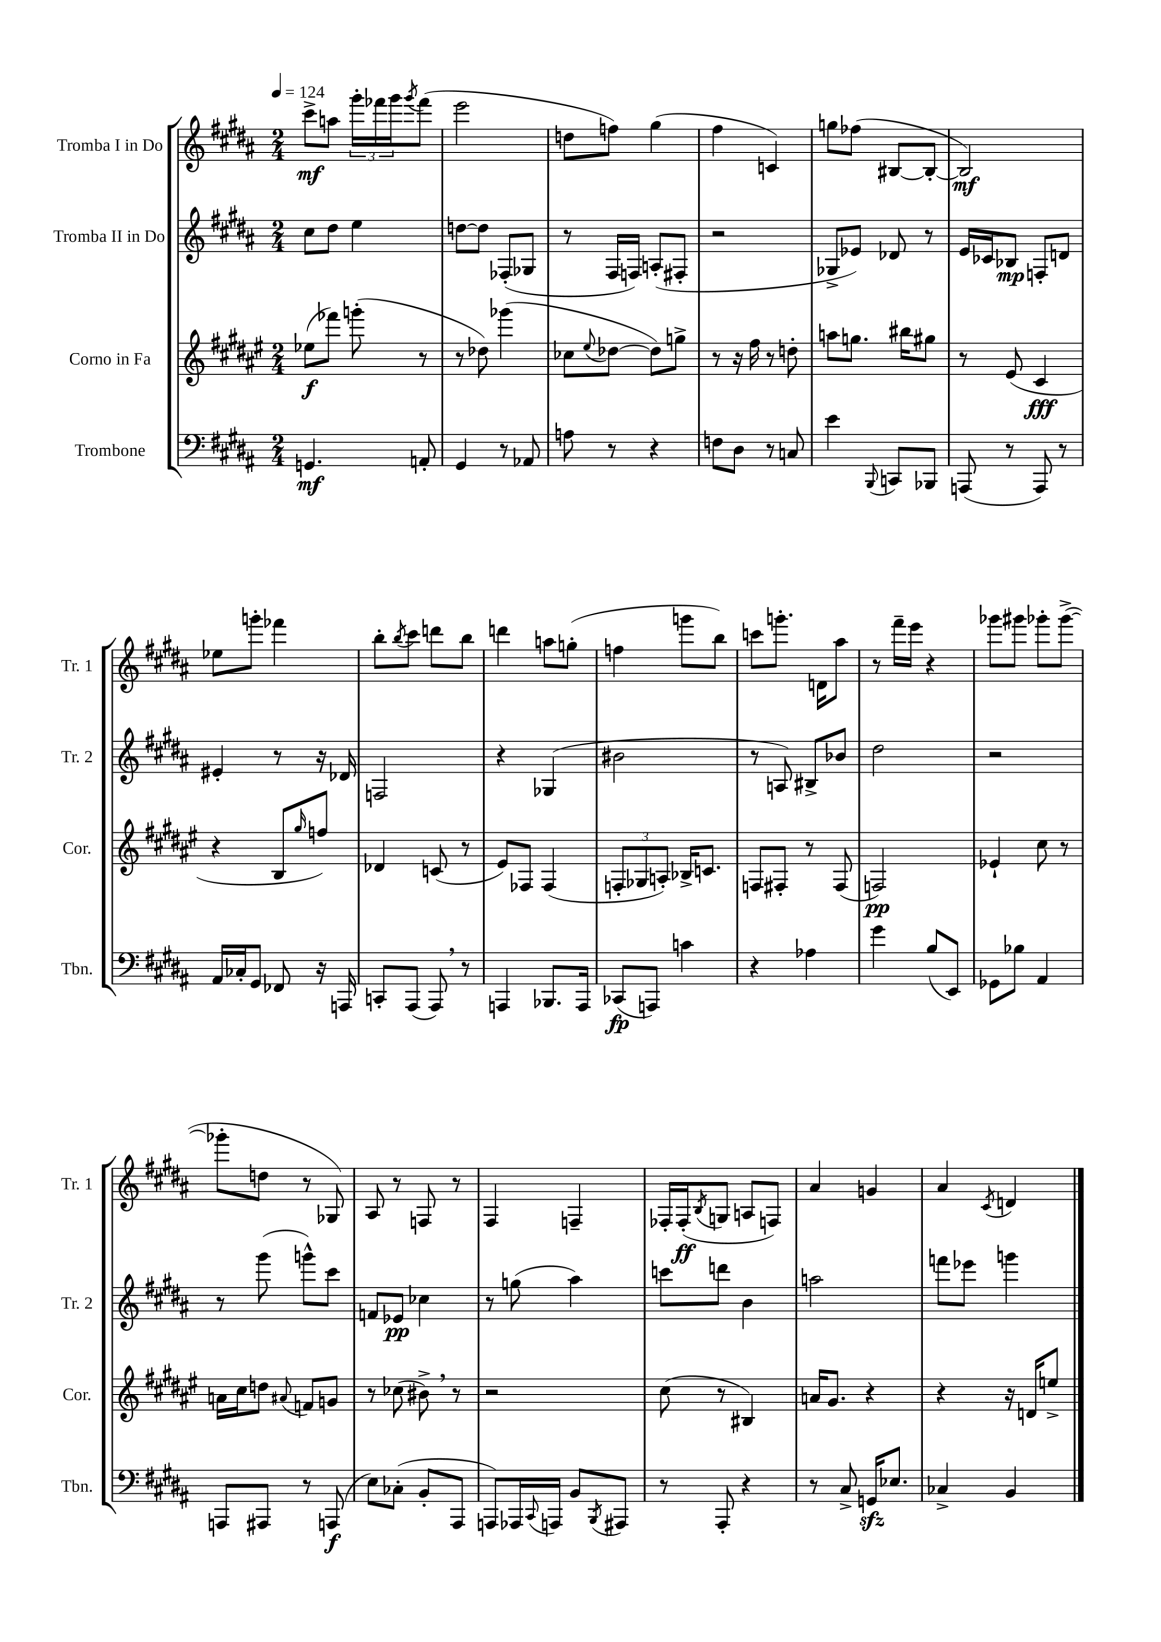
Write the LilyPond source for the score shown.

<<
\new StaffGroup <<
\new Staff = "s0" \with { instrumentName = "Tromba I in Do" shortInstrumentName = "Tr. 1" } {
    \clef treble \key b \major \numericTimeSignature \time 2/4 \tempo 4 = 124
    cis'''8->\mf a''8 \tuplet 3/2 { gis'''16-. fes'''16 gis'''16 } \acciaccatura { gis'''8 } fes'''8( |
    e'''2 |
    d''8 f''8) gis''4( |
    fis''4 c'4) |
    g''8 fes''8( bis8~ bis8~-. |
    bis2\mf) |
    ees''8 g'''8-. fes'''4 |
    b''8-. \acciaccatura { b''8 } cis'''8 d'''8 b''8 |
    d'''4 a''8 g''8-.( |
    f''4 g'''8 b''8) |
    c'''8 g'''8.-. d'16 ais''8 |
    r8 fis'''16-- e'''16 r4 |
    ges'''8 gis'''8 ges'''8-. ges'''8~->( |
    ges'''8-. d''8 r8 ges8) |
    ais8 r8 f8 r8 |
    fis4 f4-- |
    fes16-. fes16-.\ff( \acciaccatura { b8 } g8 a8 f8) |
    ais'4 g'4 |
    ais'4 \acciaccatura { cis'8 } d'4 \bar "|." |
}
\new Staff = "s1" \with { instrumentName = "Tromba II in Do" shortInstrumentName = "Tr. 2" } {
    \clef treble \key b \major \numericTimeSignature \time 2/4
    cis''8 dis''8 e''4 |
    d''8~ d''8 fes8-.( ges8 |
    r8 fis16 f16) a8-.( fis8-. |
    r2 |
    ges8-> ees'8) des'8 r8 |
    e'16 ces'16 bes8\mp f8-. d'8 |
    eis'4-. r8 r16 des'16 |
    f2 |
    r4 ges4( |
    bis'2 |
    r8 a8) bis8-> bes'8 |
    dis''2 |
    r2 |
    r8 gis'''8( g'''8-^) cis'''8 |
    f'8 ees'8\pp ces''4 |
    r8 g''8( ais''4) |
    c'''8 d'''8 b'4 |
    a''2 |
    f'''8 ees'''8 g'''4 \bar "|." |
}
\new Staff = "s2" \with { instrumentName = "Corno in Fa" shortInstrumentName = "Cor." } {
    \clef treble \key fis \major \numericTimeSignature \time 2/4
    ees''8\f( fes'''8) g'''8-.( r8 |
    r8 des''8) ges'''4( |
    ces''8 \appoggiatura { eis''8 } des''8~ des''8) g''8-> |
    r8 r16 fis''16 r8 d''8-. |
    a''8 g''8. bis''16 gis''8 |
    r8 eis'8( cis'4\fff |
    r4 b8 \grace { gis''16 } f''8) |
    des'4 c'8( r8 |
    eis'8) fes8 fes4( |
    \tuplet 3/2 { f8-. ges8 a8-.) } bes16-> c'8. |
    f8 fis8-. r8 fis8( |
    f2\pp) |
    ees'4-! cis''8 r8 |
    a'16 cis''16 d''8 \appoggiatura { ais'8 } f'8 g'8 |
    r8 ces''8( bis'8->) \breathe r8 |
    r2 |
    cis''8( r8 bis4) |
    a'16 gis'8. r4 |
    r4 r16 d'16 e''8-> \bar "|." |
}
\new Staff = "s3" \with { instrumentName = "Trombone" shortInstrumentName = "Tbn." } {
    \clef bass \key b \major \numericTimeSignature \time 2/4
    g,4.\mf a,8-. |
    gis,4 r8 aes,8 |
    a8 r8 r4 |
    f8 dis8 r8 c8 |
    e'4 \appoggiatura { b,,8 } c,8 bes,,8 |
    a,,8( r8 a,,8) r8 |
    ais,16 ces16-. gis,8 fes,8 r16 a,,16 |
    c,8-. ais,,8( ais,,8) \breathe r8 |
    a,,4 bes,,8. a,,16 |
    ces,8\fp( a,,8) c'4 |
    r4 aes4 |
    gis'4 b8( e,8) |
    ges,8 bes8 ais,4 |
    a,,8 ais,,8 r8 a,,8\f( |
    e8) ces8-.( b,8-. ais,,8 |
    a,,8) aes,,16 \appoggiatura { cis,8 } a,,16 b,8 \acciaccatura { b,,8 } ais,,8 |
    r8 ais,,8-. r4 |
    r8 cis8-> g,16\sfz ees8. |
    ces4-> b,4 \bar "|." |
}
>>
>>
\layout { \context { \Score \remove "Bar_number_engraver" } }
